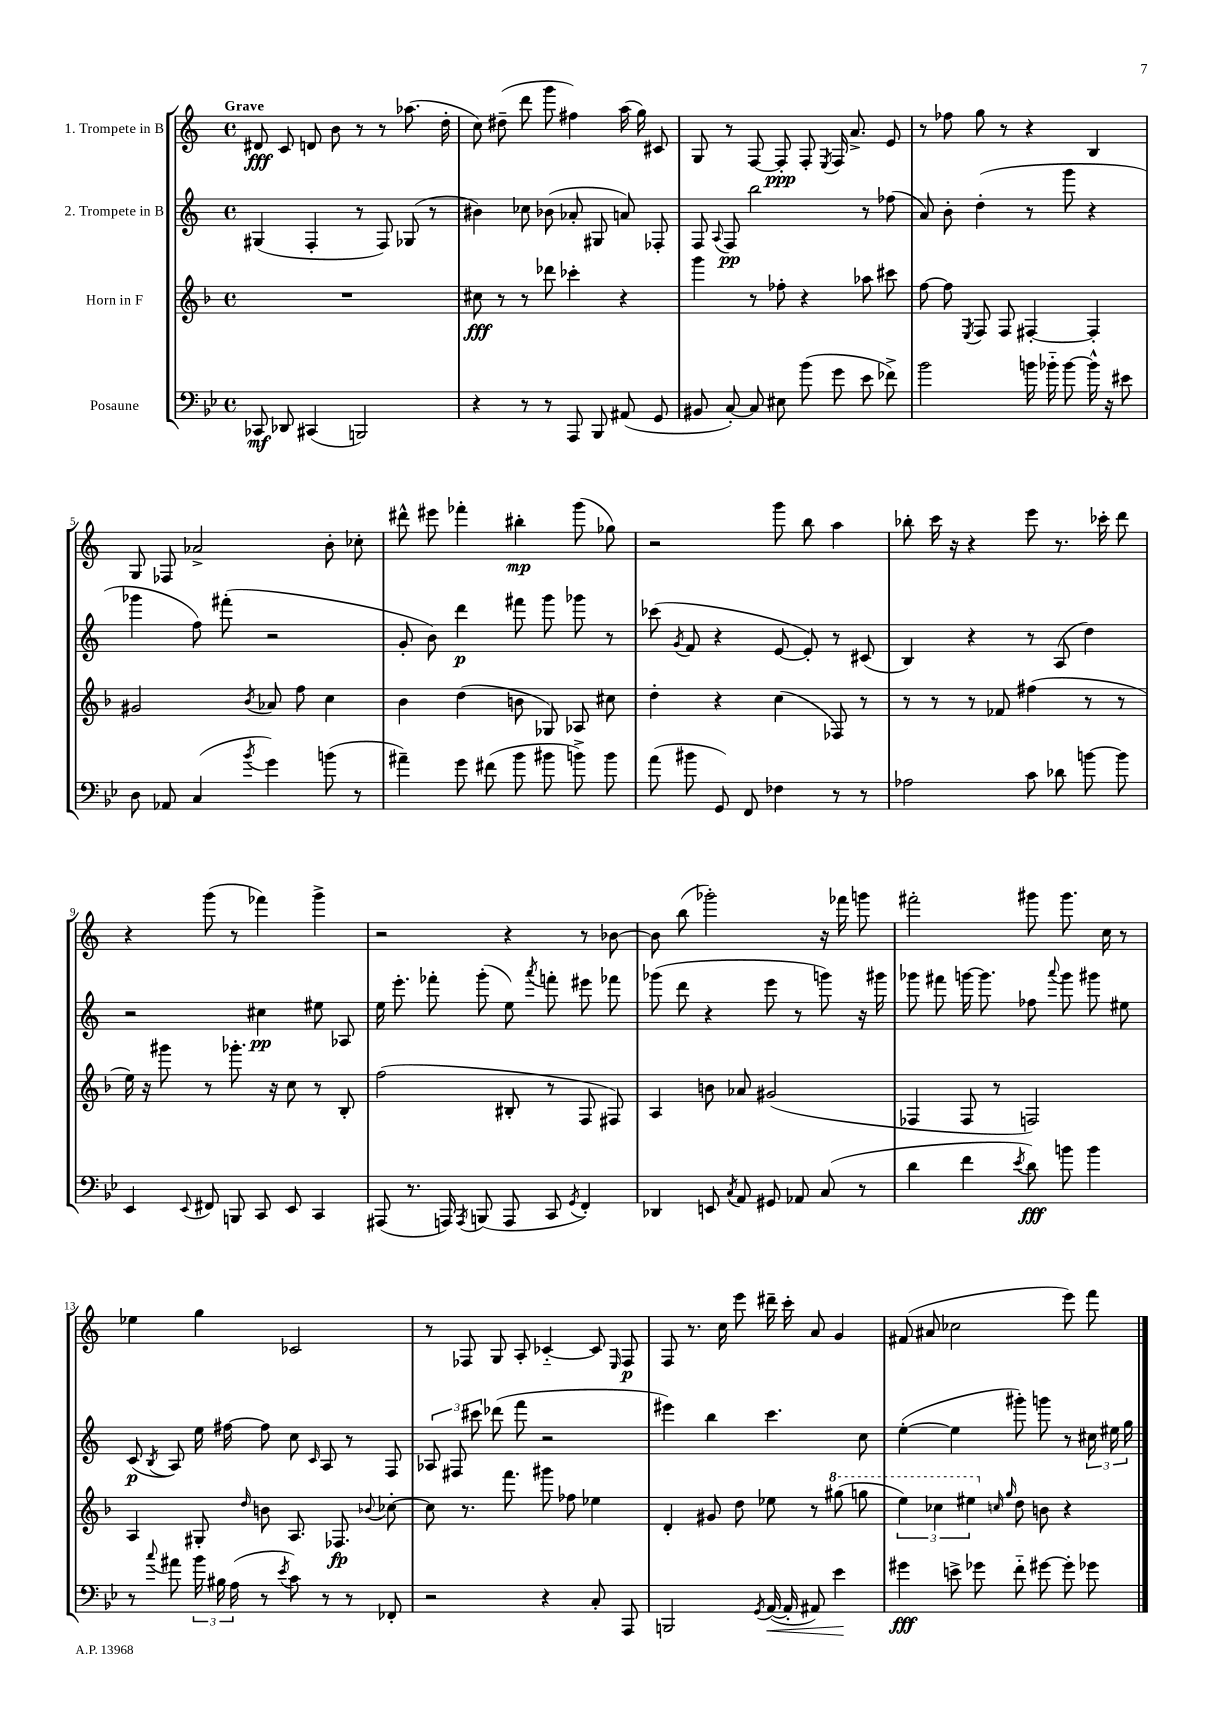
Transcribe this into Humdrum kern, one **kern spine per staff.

**kern	**kern	**kern	**kern
*staff4	*staff3	*staff2	*staff1
*clefF4	*clefG2	*clefG2	*clefG2
*k[b-e-]	*k[b-]	*k[]	*k[]
*M4/4	*M4/4	*M4/4	*M4/4
*met(c)	*met(c)	*met(c)	*met(c)
8CC-	1r	(4G#	8d#
8DD-	.	.	8c
(4CC#	.	4F'	8d
.	.	.	8b
2BBB)	.	8r	8r
.	.	8F)	8r
.	.	(8G-	(8.aa-
.	.	8r	.
.	.	.	16dd'
=	=	=	=
4r	8cc#	4b#)	8cc)
.	8r	.	(8dd#~
8r	8r	8cc-	8ddd
8r	8ddd-	(8b-	8ggg
8AAA	4ccc-'	8a-'	4ff#)
8BBB-	.	8G#	.
(8AA#	4r	8a)	(16aa
.	.	.	16gg)
8GG	.	8F-'	8c#
=	=	=	=
8BB#	4ggg	8F	8G
.	.	8qqA	.
[8C')	.	8F	8r
8C]	8r	2bb	[8F
8E#	8ff-'	.	8F']
(8b-	4r	.	8F'
.	.	.	8qE
8g	.	.	16F
.	.	.	8.a^
8e-	8aa-	8r	.
8f-^)	8ccc#	(8ff-	8e
=	=	=	=
2b-	[8ff	8a)	8r
.	8ff]	8b'	8ff-
.	8qE	.	.
.	8F	(4dd'	8gg
.	8F	.	8r
16b	[4F#'	8r	4r
16b-'~	.	.	.
[8b-	.	8ggg	.
16b-^^]	4F#']	4r	4B
16r	.	.	.
8e#	.	.	.
=	=	=	=
8D	2g#	4ggg-	8G
8AA-	.	.	8F-
(4C	.	8ff)	2a-^
.	.	(8fff#'	.
8qb-	8qb-	.	.
4g)	8a-	2r	.
.	8ff	.	.
(8b	4cc	.	8b'
8r	.	.	8cc-'
=	=	=	=
4a#~)	4b-	8g'	8ddd#^^
.	.	8b)	8eee#
8g	(4dd	4ddd	4fff-'
(8f#	.	.	.
8b-	8b	8fff#	4bb#'
8b#	8G-)	8ggg	.
8b^)	8A-	8ggg-	(8ggg
8b	8cc#	8r	8gg-)
=	=	=	=
(8a	4dd'	(8ccc-	2r
.	.	8qg	.
8b#	.	8f	.
8GG)	4r	4r	.
8FF	.	.	.
4F-	(4cc	[8e	8ggg
.	.	8e'])	8bb
8r	8F-)	8r	4aa
8r	8r	(8c#	.
=	=	=	=
2A-	8r	4B)	8bb-'
.	8r	.	16ccc
.	.	.	16r
.	8r	4r	4r
.	8f-	.	.
8c	(4ff#	8r	8eee
8d-	.	(8A	8.r
[8b	8r	4dd)	.
.	.	.	16ccc-'
8b]	8r	.	8ddd
=	=	=	=
4EE-	16ee)	2r	4r
.	16r	.	.
.	8ggg#	.	.
8qqEE-	.	.	.
8FF#	8r	.	(8ggg
8BBB	8.ggg-'	.	8r
8CC	.	4cc#	4fff-)
.	16r	.	.
8EE-	8cc	.	.
4CC	8r	8ee#	4ggg^
.	8B-'	8A-	.
=	=	=	=
(8AAA#	(2ff	16ee	2r
.	.	8.eee'	.
8.r	.	.	.
.	.	8fff-'	.
16AAA)	.	.	.
8qAAA	.	.	.
(8BBB	.	(8ggg'	.
8AAA	8B#'	8ee)	4r
.	.	8qaaa	.
8CC	8r	8fff'	.
8qGG	.	.	.
4FF')	8F	8eee#	8r
.	8F#)	8fff-	[8b-
=	=	=	=
4DD-	4A	(8ggg-	8b-]
.	.	8ddd	(8bb
8EE	8b	4r	2ggg-')
8qC	.	.	.
8AA	8a-	.	.
8GG#	(2g#	8eee	.
8AA-	.	8r	.
(8C	.	8ggg)	16r
.	.	.	16fff-
8r	.	16r	8ggg
.	.	16ggg#	.
=	=	=	=
4d	4F-	8ggg-	2fff#'
.	.	8fff#	.
4f	8F-	[16ggg	.
.	.	8.ggg]	.
.	8r	.	.
8qe-	.	.	.
8d)	2F)	8ff-	8ggg#
.	.	8qqaaa	.
8b	.	8ggg	8.ggg#
4b	.	8ggg#	.
.	.	.	16cc
.	.	8ee#	8r
=	=	=	=
8r	4A	(8c	4ee-
8qqcc	.	8qB	.
8a#	.	8A)	.
24b-	8G#'	16ee	4gg
24B#	.	.	.
.	.	[16ff#	.
(24A	.	.	.
.	16qqdd	.	.
8r	8b	8ff#]	.
8qe-	.	.	.
8c)	8.A	8cc	2c-
.	.	16qqc	.
8r	.	8A	.
.	8.F-	.	.
8r	.	8r	.
.	8qqb-	.	.
8FF-'	[8cc-'	8F	.
=	=	=	=
2r	8cc-]	12A-	8r
.	.	12F#	.
.	8.r	.	8F-
.	.	12ccc#	.
.	.	(8ddd-	8G
.	8.fff	.	.
.	.	8fff	8A'
4r	8ggg#	2r	[4c-'~
.	8ff-	.	.
8C'	4ee-	.	8c-]
.	.	.	16qqE
8AAA	.	.	8F-
=	=	=	=
2BBB	4d'	4eee#)	8F
.	.	.	8.r
.	8g#	4bb	.
.	.	.	16cc
.	8dd	.	8eee
8qGG	.	.	.
([16AA	8ee-	4.ccc	16ddd#~
16AA']	.	.	16ccc'
8AA#)	8r	.	8a
4e-	(8ggg#	.	4g
.	8ggg	8cc	.
=	=	=	=
4g#	6eee)	([4ee'	(8f#
.	.	.	8a#
.	6ccc-	.	.
8e^	.	4ee]	2cc-
.	6eee#	.	.
8g-	.	.	.
.	16qqcc	.	.
.	16qqgg	.	.
8f'~	8dd	8ggg#')	.
[8g#	8b	8ggg	.
8g#']	4r	8r	8eee)
8g-	.	24cc#	8fff
.	.	24ee#	.
.	.	24gg	.
==	==	==	==
*-	*-	*-	*-
